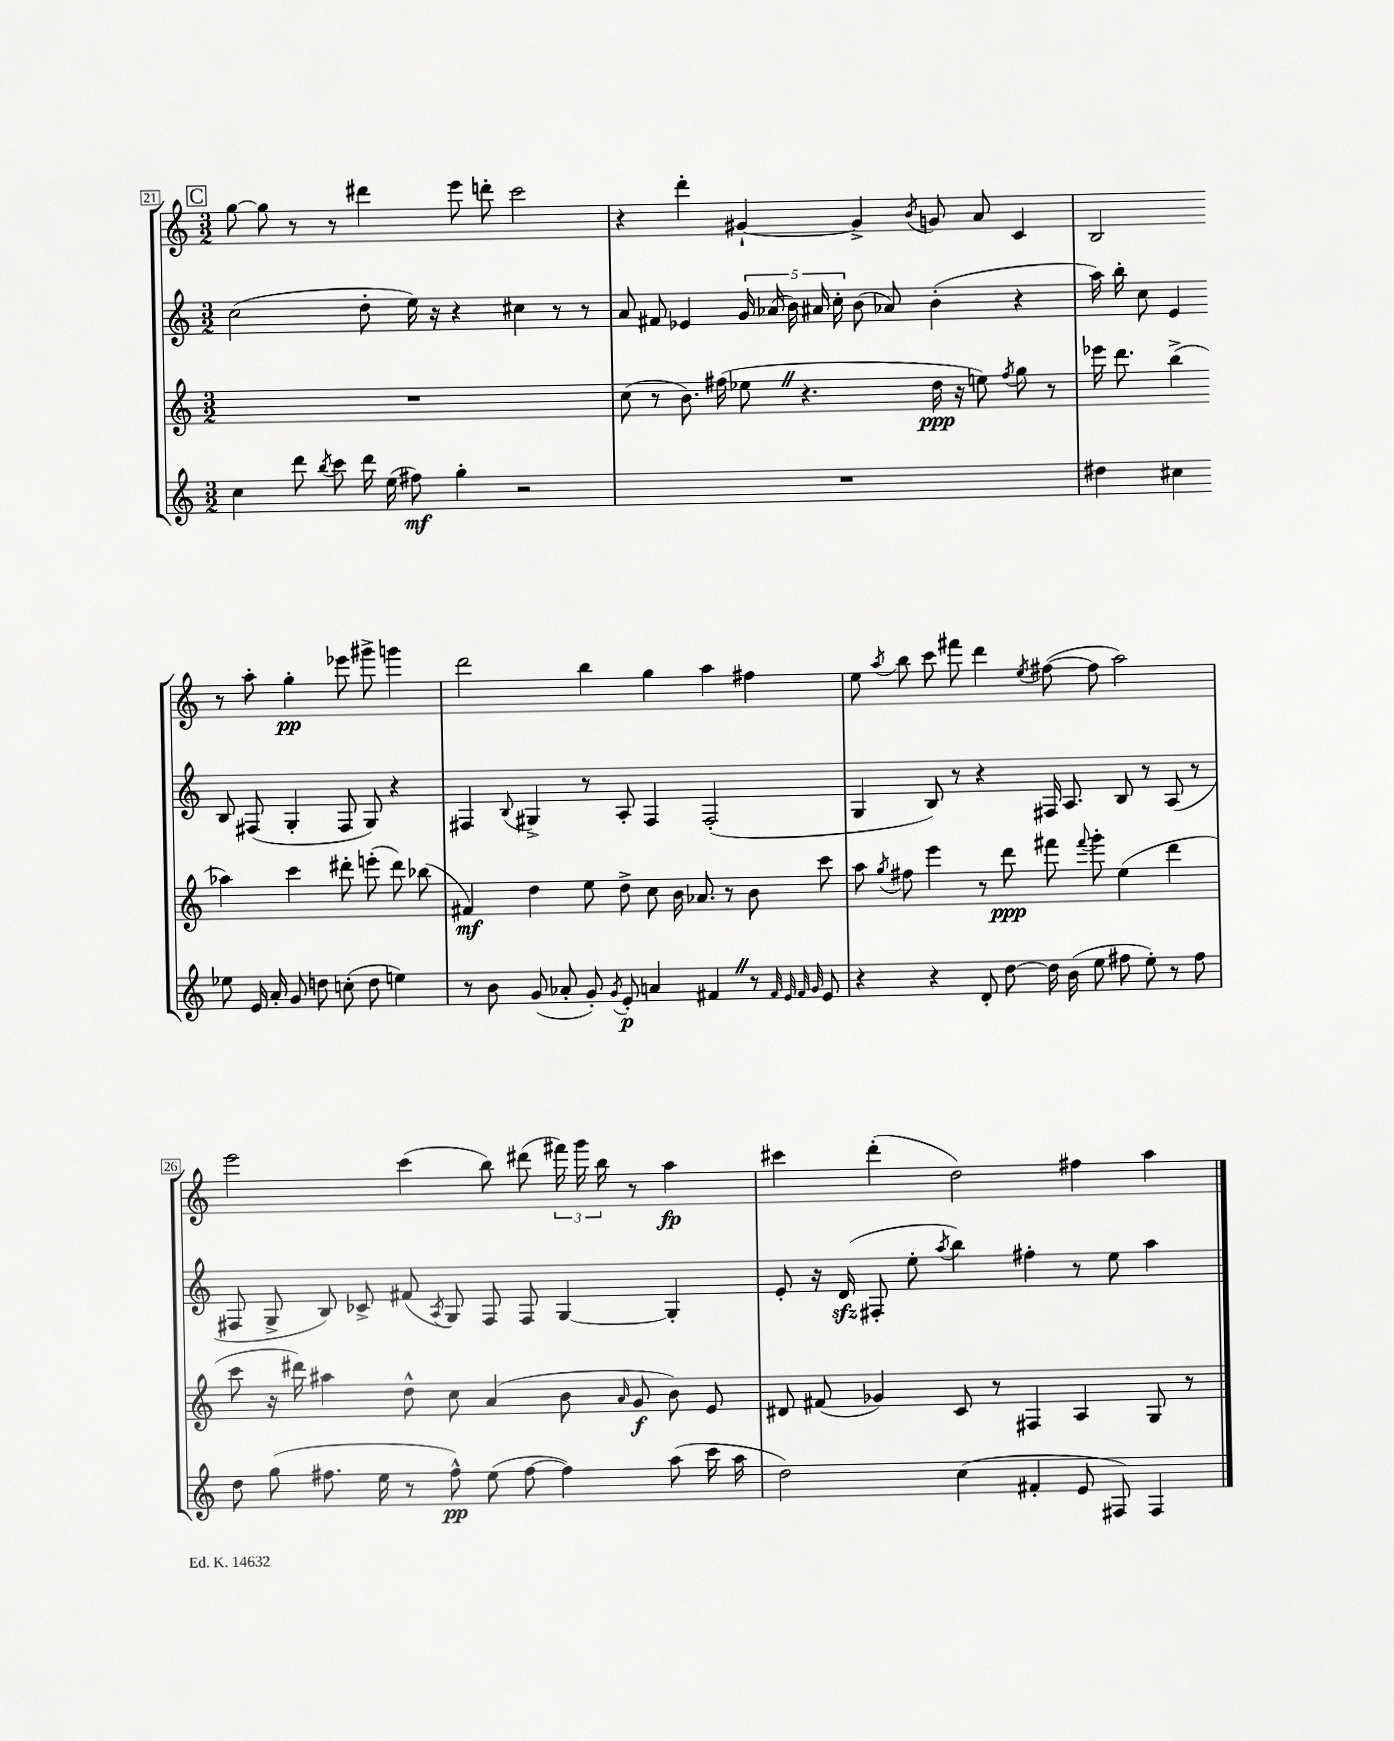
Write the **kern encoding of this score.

**kern	**kern	**kern	**kern
*staff4	*staff3	*staff2	*staff1
*clefG2	*clefG2	*clefG2	*clefG2
*k[]	*k[]	*k[]	*k[]
*M3/2	*M3/2	*M3/2	*M3/2
4cc	1.r	(2cc	[8gg
.	.	.	8gg]
8ddd	.	.	8r
8qbb	.	.	.
8ccc	.	.	8r
16ddd	.	8dd'	4ddd#
(16ee	.	.	.
8ff#)	.	16ee)	.
.	.	16r	.
4gg'	.	4r	8eee
.	.	.	8ddd'
2r	.	4cc#	2ccc
.	.	8r	.
.	.	8r	.
=	=	=	=
1.r	(8cc	8a	4r
.	8r	8f#	.
.	8.b)	4e-	4ddd'
.	(16ff#	.	.
.	8ee-	20g	[4g#`
.	.	(20a-	.
.	.	20b)	.
.	4.r	.	.
.	.	20a#	.
.	.	20cc'	.
.	.	(8b	4g#^]
.	.	8a-)	.
.	.	.	8qb
.	16dd	(4b'	8g
.	16r	.	.
.	8ee)	.	8a
.	8qff#	.	.
.	8gg	4r	4c
.	8r	.	.
=	=	=	=
4dd#	16eee-	16aa)	2B
.	8.ddd	16bb'	.
.	.	8cc	.
4cc#	(4bb^	4e	.
8ee-	4aa-)	8B	8r
16e	.	(8F#	8aa'
16a'	.	.	.
8g	4ccc	4G'	4gg'
8dd	.	.	.
(8cc'	8ddd#'	8F#	8eee-
8dd	(8eee'	8G)	8ggg#^
4ee)	8ddd#)	4r	4ggg
.	(8bb-	.	.
=	=	=	=
8r	4f#)	4F#	2ddd
8b	.	.	.
.	.	8qqB	.
(8g	4dd	4G#^	.
8a-'	.	.	.
8g')	8ee	8r	4bb
8qg	.	.	.
8e'	8dd^	8A'	.
4a	8cc	4F#	4gg
.	16b	.	.
.	8.a-	.	.
4f#	.	(2F#'	4aa
.	8r	.	.
8r	8b	.	4ff#
32qqf#	.	.	.
32qqe	.	.	.
32qqf#	.	.	.
32qqg	.	.	.
8e	8ccc	.	.
=	=	=	=
4r	8aa	4G	8ee
.	8qgg	.	8qaa
.	8ff#	.	8bb
4r	4eee	8B)	8ccc
.	.	8r	8fff#
8d'	8r	4r	4ddd
[8dd	8ddd	.	.
.	.	.	8qee
16dd]	8fff#	16F#	([8ff#
(16b	.	8.A	.
.	8qqfff#	.	.
8ee	8ggg'	.	8ff#]
8ff#	(4ee	8B	2aa)
8ee')	.	8r	.
8r	4ddd	(8A	.
8ff#	.	8r	.
=	=	=	=
8dd	8ccc	8F#	2eee
(8gg	16r	8G^	.
.	16ddd#)	.	.
8.ff#	4aa#	8B)	.
.	.	8c-^	.
16ee	.	.	.
8r	8dd^^	(8f#	(4ccc
.	.	8qA	.
8ff#^^)	8cc	8G)	.
(8ee	(4a	8F#	8bb)
[8ff#	.	8F#	(8ddd#
4ff#])	8b	[4G	24fff#)
.	.	.	24ggg
.	.	.	24bb
.	16qqa	.	.
.	8g	.	8r
(8aa	8b)	4G']	4aa
16ccc	8e	.	.
16aa	.	.	.
=	=	=	=
2dd)	8d#	8e'	4ccc#
.	(8f#	16r	.
.	.	(16d	.
.	4g-)	8F#'	(4ddd'
.	.	8ee'	.
.	.	8qaa	.
(4cc	8c	4bb)	2dd)
.	8r	.	.
4f#'	4F#	4ff#'	.
8e	4A	8r	4ff#
8F#)	.	8ee	.
4F#	8G	4aa	4aa
.	8r	.	.
==	==	==	==
*-	*-	*-	*-
